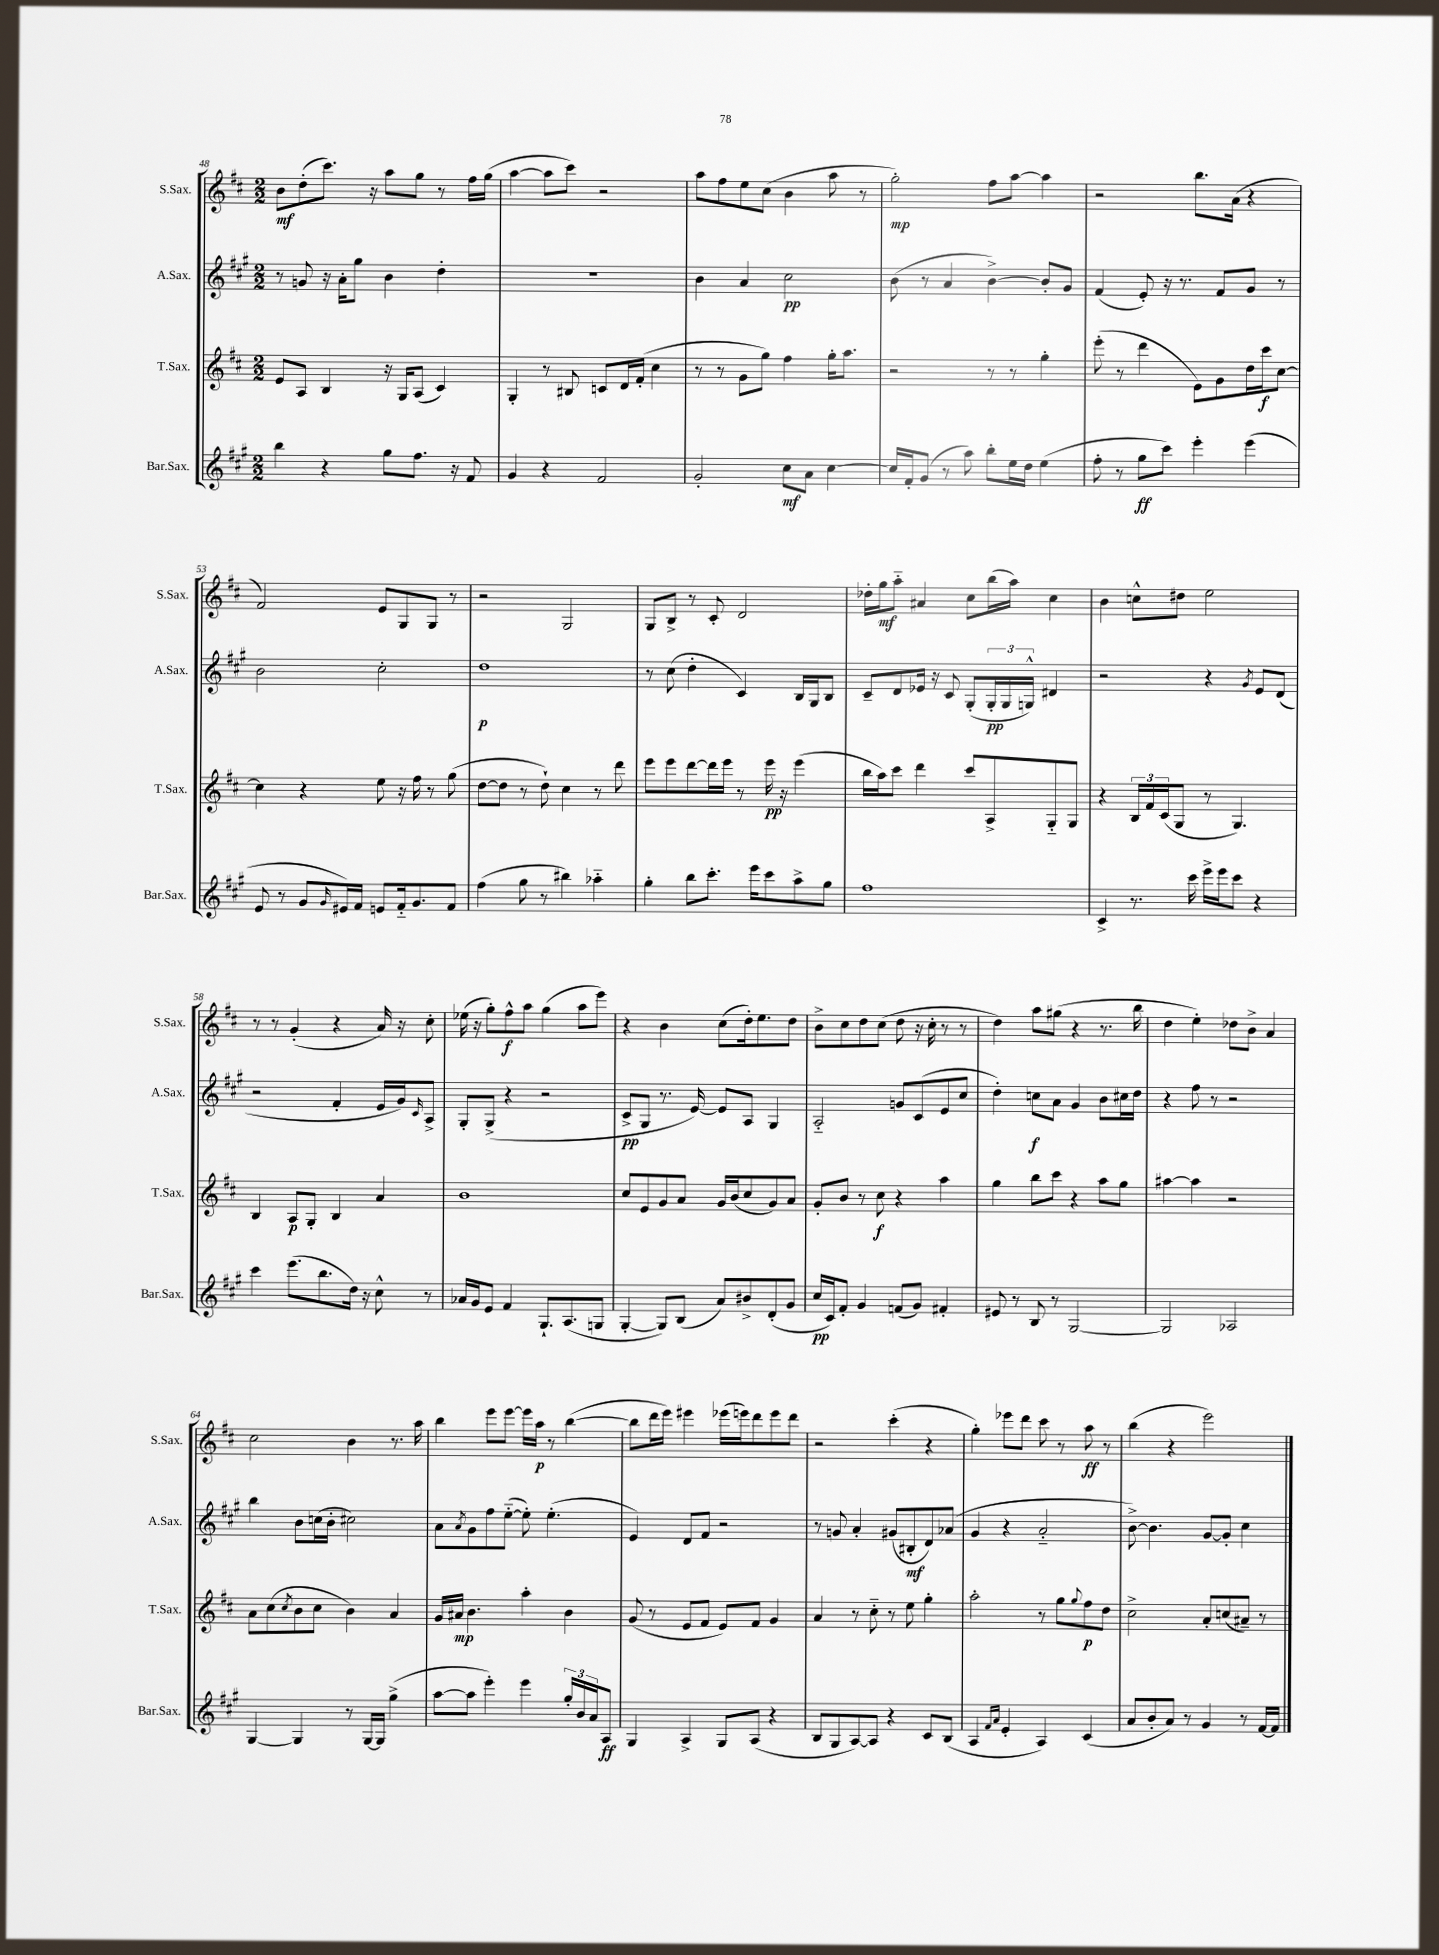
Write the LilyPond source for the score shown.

<<
\new StaffGroup <<
\new Staff = "s0" \with { instrumentName = "S.Sax." shortInstrumentName = "S.Sax." } {
    \clef treble \key d \major \numericTimeSignature \time 2/2
    b'8\mf d''8-.( cis'''8.) r16 a''8 g''8 r8 fis''16 g''16( |
    a''4~ a''8 cis'''8) r2 |
    a''8 fis''8 e''8 cis''8( b'4 a''8 r8 |
    g''2-.\mp) fis''8 a''8~ a''4 |
    r2 b''8. a'16( r4 |
    fis'2) e'8 g8 g8 r8 |
    r2 g2 |
    g8 b8-> r8 cis'8-. d'2 |
    des''16-. g''16\mf a''8-_ ais'4 cis''8 b''16( a''16) cis''4 |
    b'4 c''8-^ dis''8 e''2 |
    r8 r8 g'4-.( r4 a'16) r16 cis''8-. |
    ees''16( r16 g''8-.) fis''8-^\f a''8 g''4( a''8 e'''8) |
    r4 b'4 cis''8( d''16-.) e''8. d''8 |
    b'8-> cis''8 d''8 cis''8( d''8 r16 cis''16-. r8 r8 |
    d''4) a''8 gis''8( r4 r8. b''16 |
    d''4 e''4-.) des''8 b'8-> a'4 |
    cis''2 b'4 r8. a''16 |
    b''4 e'''8 e'''8~ e'''16 a''16\p r8 b''4~( |
    b''8 d'''16 e'''16) eis'''4 ees'''16( e'''16) d'''8 e'''8 d'''8 |
    r2 cis'''4-.( r4 |
    g''4-.) ees'''8 d'''8 cis'''8 r8 a''8\ff r8 |
    b''4( r4 e'''2) \bar "|." |
}
\new Staff = "s1" \with { instrumentName = "A.Sax." shortInstrumentName = "A.Sax." } {
    \clef treble \key a \major \numericTimeSignature \time 2/2
    r8 g'8 r16 a'16-. gis''8 b'4 d''4-. |
    r1 |
    b'4 a'4 cis''2\pp |
    b'8( r8 a'4 b'4~->) b'8-. gis'8 |
    fis'4( e'8-.) r16 r8. fis'8 gis'8 r8 |
    b'2 cis''2-. |
    d''1\p |
    r8 cis''8( d''4-. cis'4) b16 gis16 b8 |
    cis'8-- d'8 ees'16 r16 cis'8 gis8-.( \tuplet 3/2 { gis16-.\pp gis16 g16-^) } dis'4 |
    r2 r4 \acciaccatura { gis'8 } e'8 d'8( |
    r2 fis'4-. e'16 gis'16) \grace { cis'16 } a8-> |
    gis8-. gis8->( r4 r2 |
    cis'8->\pp gis8 r8. e'16~) e'8 a8 gis4 |
    a2-_ g'8 cis'8( e'8 cis''8 |
    d''4-.) c''8\f a'8 gis'4 b'8 cis''16 d''16 |
    r4 fis''8 r8 r2 |
    b''4 b'8 c''16( b'16-. cis''2) |
    a'8 \acciaccatura { a'8 } gis'8 fis''8 e''8~-_( e''8-.) e''4.-.( |
    e'4) d'8 fis'8 r2 |
    r8 g'8 a'4-. gis'8( bis8-.\mf d'8) aes'8( |
    gis'4 r4 a'2-_ |
    b'8~->) b'4. gis'8~ gis'8-. cis''4 \bar "|." |
}
\new Staff = "s2" \with { instrumentName = "T.Sax." shortInstrumentName = "T.Sax." } {
    \clef treble \key d \major \numericTimeSignature \time 2/2
    e'8 a8 b4 r16 g16 a8( cis'4) |
    g4-. r8 bis8 c'8 d'16 fis'16-.( cis''4 |
    r8 r8 g'8 g''8) fis''4 g''16-. a''8. |
    r2 r8 r8 g''4-. |
    e'''8-.( r8 d'''4 e'8) g'8 d''16 cis'''16\f cis''8~ |
    cis''4 r4 e''8 r16 fis''16 r8 g''8( |
    d''8~ d''8 r8 d''8-!) cis''4 r8 d'''8 |
    e'''8 e'''8 d'''8~ d'''16 e'''16 r8 e'''16\pp r16 e'''4( |
    b''16 a''16) cis'''8 d'''4 cis'''8 a8-> g8-_ g8 |
    r4 \tuplet 3/2 { b16 fis'16 cis'16( } g8 r8 g4.) |
    b4 a8\p g8-. b4 a'4 |
    b'1 |
    cis''8 e'8 g'8 a'8 g'16 b'16( cis''8 g'8) a'8 |
    g'8-. b'8 r8 cis''8\f r4 a''4 |
    g''4 b''8 cis'''8 r4 a''8 g''8 |
    ais''4~ ais''4 r2 |
    a'8 cis''8( \acciaccatura { cis''8 } b'8 cis''8 b'4) a'4 |
    g'16 ais'16\mp b'4. a''4-. b'4 |
    g'8( r8 e'8 fis'8 e'8) fis'8 g'4 |
    a'4 r8 cis''8-_ r8 e''8 g''4-. |
    a''2-. r8 g''8 \appoggiatura { g''8 } fis''8\p d''8 |
    cis''2-> a'8-. c''8( ais'8--) r8 \bar "|." |
}
\new Staff = "s3" \with { instrumentName = "Bar.Sax." shortInstrumentName = "Bar.Sax." } {
    \clef treble \key a \major \numericTimeSignature \time 2/2
    b''4 r4 gis''8 fis''8. r16 fis'8 |
    gis'4 r4 fis'2 |
    gis'2-. cis''8\mf a'8 cis''4~ |
    cis''16 fis'16-. gis'8( r8 a''8) b''8-. e''16 d''16 e''4( |
    fis''8-. r8 gis''8\ff cis'''8) e'''4-. e'''4( |
    e'8 r8 gis'8 \grace { gis'16 } eis'16) fis'16 e'8 fis'16-_ gis'8. fis'8 |
    fis''4( gis''8 r8 bis''4) aes''4-_ |
    gis''4-. b''8 cis'''8.-. e'''16 cis'''8 a''8-> gis''8 |
    fis''1 |
    cis'4-> r8. cis'''16 e'''16-> e'''16 cis'''8 r4 |
    cis'''4 e'''8.( b''8. d''16) r16 cis''8-^ r8 |
    aes'16 gis'16 e'8 fis'4 gis8.-! a8.( g8 |
    gis4~-. gis8) b8( a'8) bis'8-> d'8-.( gis'8 |
    cis''16\pp cis'16) fis'8-. gis'4 f'8( gis'8) fis'4-. |
    eis'8 r8 b8 r8 gis2~ |
    gis2 aes2 |
    gis4~ gis4 r8 gis16~ gis16 gis''4->( |
    a''8~ a''8 e'''4-.) e'''4 \tuplet 3/2 { gis''16-. b'16 a'16 } a8\ff |
    gis4 a4-> gis8 a8( r4 |
    b8 gis8 a8~) a8 r4 cis'8 b8( |
    a4 \grace { fis'16 a'16 } e'4-. a4) cis'4( |
    a'8 b'8-. a'8) r8 gis'4 r8 fis'16~ fis'16 \bar "|." |
}
>>
>>
\layout { \context { \Score currentBarNumber = #48 } }
